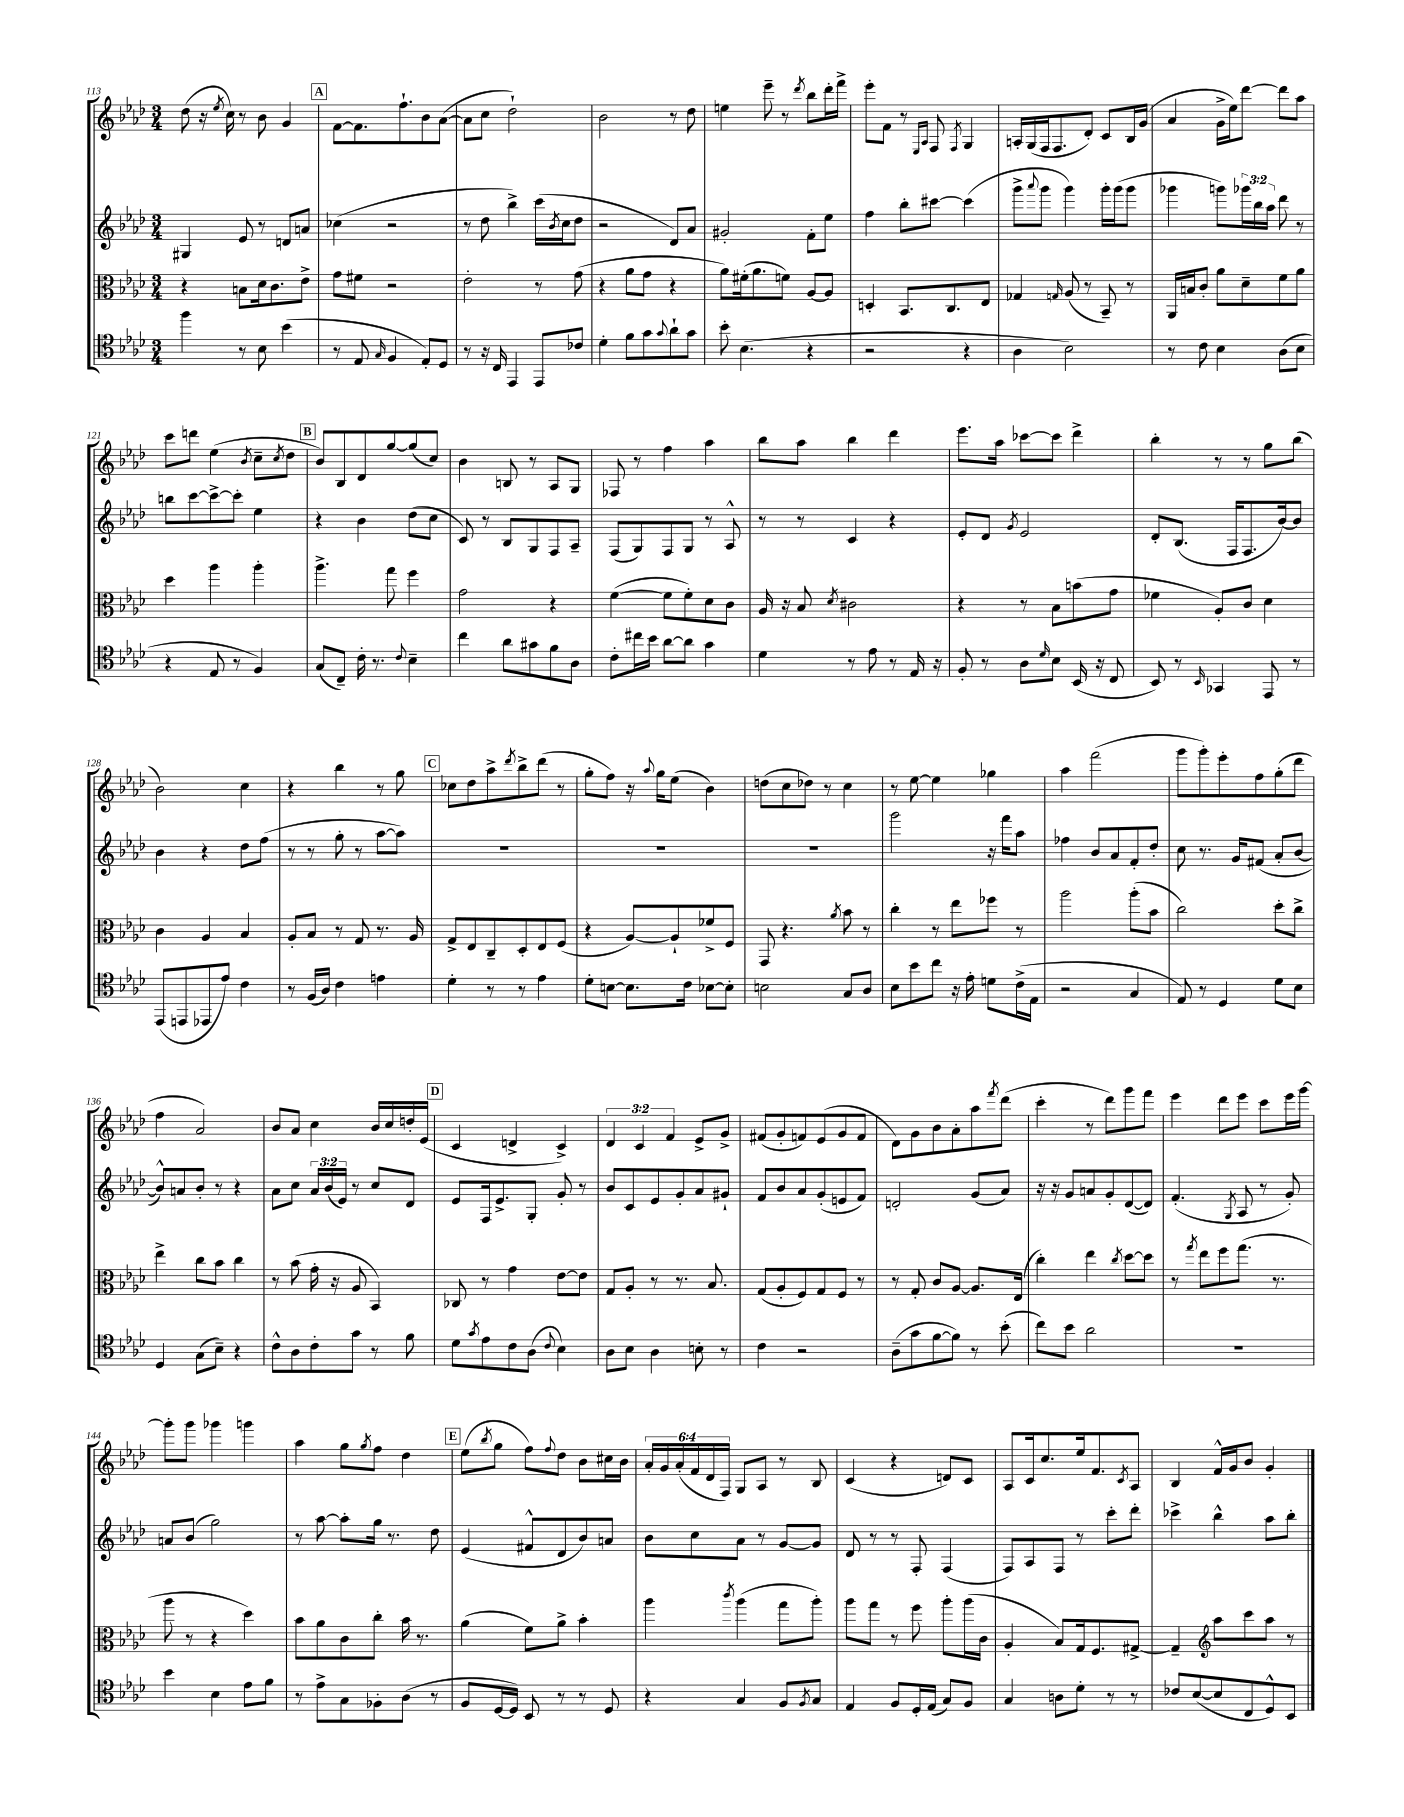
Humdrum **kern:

**kern	**kern	**kern	**kern
*staff4	*staff3	*staff2	*staff1
*clefC4	*clefC3	*clefG2	*clefG2
*k[b-e-a-d-]	*k[b-e-a-d-]	*k[b-e-a-d-]	*k[b-e-a-d-]
*M3/4	*M3/4	*M3/4	*M3/4
4ff	4r	4G#	(8dd-
.	.	.	16r
.	.	.	8qee-
.	.	.	16cc)
8r	8B	8e-	8r
8B-	16d-	8r	8b-
.	8.c	.	.
(4b-	.	8d	4g
.	8e-^	8a	.
=	=	=	=
8r	8g	(4cc-	[8f
8E-	8f#	.	8.f]
16qqG	.	.	.
4F	2r	2r	.
.	.	.	8.ff`
8E-')	.	.	8b-
8D-	.	.	([8a-
=	=	=	=
8r	2e-'	8r	8a-]
16r	.	8dd-	8cc
16C	.	.	.
4EE-	.	4bb-^)	2dd-`)
8EE-	8r	(16ccc	.
.	.	8qb-	.
.	.	16cc	.
8c-	(8g	8dd-	.
=	=	=	=
4d-'	4r	2r	2b-
8f	8a-	.	.
8g	8g	.	.
8qqg	.	.	.
8a-`	4r	8d-)	8r
8g	.	8a-	8dd-
=	=	=	=
8b-'	8a-)	2g#'	4ee
(4.B-	(16f#'	.	.
.	8.a-	.	.
.	.	.	8eee-~
.	8f)	.	8r
.	.	.	8qddd-
4r	[8A-	8f'	8bb-
.	8A-]	8ee-	16ddd-'
.	.	.	16fff^
=	=	=	=
2r	4D'	4ff	8eee-'
.	.	.	8f
.	8.BB-	8bb-'	8r
.	.	.	16qqE-
.	.	.	16qqA-
.	.	[8ccc#	8F
.	8.C	.	.
.	.	.	8qF
4r	.	(4ccc#]	4G
.	8E-	.	.
=	=	=	=
4A-	4G-	8ggg^	16A'
.	.	.	(16G
.	.	8qqaaa-	.
.	.	8ggg	16F
.	.	.	8.F
.	16qqG	.	.
2B-)	(8A-	4ggg)	.
.	8r	.	8d-')
.	8BB-~)	16ggg'	8c
.	.	(16ggg	.
.	8r	8ggg	16B-
.	.	.	(16g
=	=	=	=
8r	16AA-	4ggg-	4a-
.	16B	.	.
8c	8c'	.	.
4B-	8a-	8ggg)	16g^
.	.	.	16ee-)
.	8d-~	24ggg-	[8ddd-
.	.	24bb-	.
.	.	24aa-	.
(8A-	8f	8ddd-	8ddd-]
8B-	8a-	8r	8aa-
=	=	=	=
4r	4dd-	8bb	8ccc
.	.	[8ccc	8ddd
8E-	4aa-	8ccc^_	(4ee-
8r	.	8ccc']	.
.	.	.	8qb-
4F)	4aa-'	4ee-	8cc~
.	.	.	8qcc
.	.	.	8dd-
=	=	=	=
(8G	4.aa-^	4r	8b-)
8C~)	.	.	8B-
16c'	.	4b-	8d-
8.r	.	.	.
.	8gg	.	[8gg
8qqc	.	.	.
4B-~	4ff	(8dd-	(8gg]
.	.	8cc	8cc)
=	=	=	=
4cc	2g	8c)	4b-
.	.	8r	.
8a-	.	8B-	8B
8g#	.	8G	8r
8f	4r	8F	8A-
8A-	.	8A-~	8G
=	=	=	=
8c'	([4f	(8F	8F-
16cc#	.	8G)	8r
16b-	.	.	.
[8a-	8f]	8F	4ff
8a-]	8f')	8G	.
4g	8d-	8r	4aa-
.	8c	8A-^^	.
=	=	=	=
4d-	16A-	8r	8bb-
.	16r	.	.
.	8B-	8r	8aa-
.	8qd-	.	.
8r	2c#	4c	4bb-
8e-	.	.	.
8r	.	4r	4ddd-
16E-	.	.	.
16r	.	.	.
=	=	=	=
8F'	4r	8e-'	8.eee-
8r	.	8d-	.
.	.	.	16aa-
.	.	8qg	.
8A-	8r	2e-	[8ccc-
16qqd-	.	.	.
8B-	8B-	.	8ccc-]
(16BB-	(8b	.	4ddd-^
16r	.	.	.
8C	8g	.	.
=	=	=	=
8BB-)	4f-	8d-'	4bb-'
8r	.	(8.B-	.
16qqBB-	.	.	.
4GG-	8A-')	.	8r
.	.	16F	.
.	8c	8.F	8r
8EE-	4d-	.	8gg
.	.	[16b-)	.
8r	.	8b-]	(8bb-
=	=	=	=
(8EE-	4c	4b-	2b-)
8EE	.	.	.
8EE-	4A-	4r	.
8e-)	.	.	.
4c	4B-	8dd-	4cc
.	.	(8ff	.
=	=	=	=
8r	8A-'	8r	4r
(16F	8B-	8r	.
16A-)	.	.	.
4c	8r	8gg'	4bb-
.	8G	8r	.
4e	8.r	[8aa-	8r
.	.	8aa-])	8gg
.	16A-	.	.
=	=	=	=
4d-'	8G^	2.r	8cc-
.	8E-	.	8dd-
8r	8C~	.	8aa-^
.	.	.	8qddd-
8r	8D-'	.	8bb-^
4e-	8E-	.	(8ddd-
.	(8F	.	8r
=	=	=	=
8d-'	4r	2.r	8gg'
[8B	.	.	8ff)
8.B]	[8A-)	.	16r
.	.	.	8qqaa-
.	.	.	16gg
.	8A-`]	.	(8ee-
16c	.	.	.
[8B-	8f-^	.	4b-)
8B-']	8F	.	.
=	=	=	=
2B	8GG	2.r	(8dd
.	4.r	.	8cc
.	.	.	8dd-)
.	.	.	8r
.	8qa-	.	.
8G	8b-	.	4cc
8A-	8r	.	.
=	=	=	=
8B-	4cc'	2ggg	8r
8b-	.	.	[8ee-
8cc	8r	.	4ee-]
16r	8ee-	.	.
16e-'	.	.	.
8d	8ff-	16r	4gg-
.	.	16fff	.
(16c^	8r	8aa-	.
16E-	.	.	.
=	=	=	=
2r	2aa-	4ff-	4aa-
.	.	8b-	(2fff
.	.	8a-	.
4G	(8aa-'	8f'	.
.	8b-	8dd-'	.
=	=	=	=
8E-)	2cc)	8cc	8ggg
8r	.	8.r	8ggg')
4D-	.	.	8eee-'
.	.	16g	.
.	.	(8f#	8ff
8d-	8dd-'	8a-'	(8gg'
8B-	8cc^	[8b-	8ddd-
=	=	=	=
4D-	4ee-^	8b-^^])	4ff
.	.	8a	.
(8G	8cc	8b-'	2a-)
8B-~)	8b-	8r	.
4r	4cc	4r	.
=	=	=	=
8c^^	8r	8a-	8b-
8A-	(8b-	8cc	8a-
8c'	16g'	24a-	4cc
.	.	(24b-	.
.	16r	.	.
.	.	24e-)	.
8g	8A-	8r	.
8r	4BB-)	8cc	16b-
.	.	.	16cc
8f	.	8d-	16dd'
.	.	.	(16e-
=	=	=	=
8d-	8C-	8e-	4c
8qg	.	.	.
8e-	8r	16F	.
.	.	8.e-^	.
8c	4g	.	4d^
(8A-	.	8G'	.
8qqc	.	.	.
4B-)	[8e-	8g'	4c^)
.	8e-]	8r	.
=	=	=	=
8A-	8G	8b-	6d-
8B-	8A-'	8c	.
.	.	.	6c
4A-	8r	8e-	.
.	.	.	6f
.	8.r	8g'	.
8B'	.	8a-	8e-^
.	8.B-	.	.
8r	.	8g#`	8g^
=	=	=	=
4c	(8G	8f	(8f#
.	8A-'	8b-	8g'
2r	8F)	8a-	8f)
.	8G	(8g'	(8e-
.	8F	8e	8g
.	8r	8f)	8f
=	=	=	=
(8A-~	8r	2d'	8d-)
8g	8G'	.	8g
[8f	8c	.	8b-
8f])	[8A-	.	8a-'
8r	8.A-]	(8g	8aa-
.	.	.	8qfff
(8b-'	.	8a-)	(8ddd-
.	(16E-	.	.
=	=	=	=
8cc)	4cc')	16r	4ccc'
.	.	16r	.
8b-	.	8g	.
2a-	4ee-	8a	8r
.	.	8g'	8ddd-)
.	8qcc	.	.
.	[8dd-	([8d-	8ggg
.	8dd-]	8d-])	8fff
=	=	=	=
2.r	8r	(4.f'	4eee-
.	8qgg	.	.
.	8ee-	.	.
.	8ff	.	8ddd-
.	.	8qG	.
.	(8.gg	8A-	8eee-
.	.	8r	8ccc
.	8.r	.	.
.	.	8g')	16eee-
.	.	.	[16ggg
=	=	=	=
4b-	8aa-	8a	8ggg']
.	8r	(8b-	8ggg
4B-	4r	2gg)	4ggg-
8e-	4dd-)	.	4ggg
8f	.	.	.
=	=	=	=
8r	8b-	8r	4aa-
8e-^	8a-	[8aa-	.
8G	8c	8aa-']	8gg
.	.	.	8qgg
8F-'	8cc'	16gg	8ff
.	.	8.r	.
(8A-	16b-	.	4dd-
.	8.r	.	.
8r	.	8dd-	.
=	=	=	=
8F	(4a-	(4e-	(8ee-
.	.	.	8qbb-
[16D-	.	.	8gg
16D-])	.	.	.
8BB-	8f)	8f#^^	8ff)
.	.	.	8qqff
8r	8a-^	8d-	8dd-
8r	4b-'	8b-)	8b-
8D-	.	8a	16cc#
.	.	.	16b-
=	=	=	=
4r	4aa-	8b-	24a-'
.	.	.	24g
.	.	.	(24a-'
.	.	8cc	24f
.	.	.	24d-
.	.	.	24F)
.	8qccc	.	.
4G	(4aa-	8a-	8G
.	.	8r	8A-
8F	8gg	[8g	8r
8qF	.	.	.
8G	8aa-')	8g]	8B-
=	=	=	=
4E-	8aa-	8d-	(4c
.	8gg	8r	.
8F	8r	8r	4r
16D-'	8ff	8F'	.
(16E-	.	.	.
8G)	8aa-'	(4F	8d)
8F	(16aa-	.	8c
.	16c	.	.
=	=	=	=
4G	4A-'	8F)	8A-
.	.	8A-	16c
.	.	.	8.cc
8A	8B-)	8F	.
8d-'	16G	8r	16ee-
.	8.F	.	8.f
8r	.	8ccc'	.
.	.	.	8qc
8r	[8G#^	8ddd-'	8A-
=	=	=	=
8c-	4G#~]	4ccc-^	4B-
([8B-	.	.	.
*	*clefG2	*	*
8B-]	8aa-	4bb-^^	16f^^
.	.	.	16g
8C	8ccc	.	8b-
8D-^^)	8aa-	8aa-	4g'
8BB-	8r	8bb-'	.
==	==	==	==
*-	*-	*-	*-
